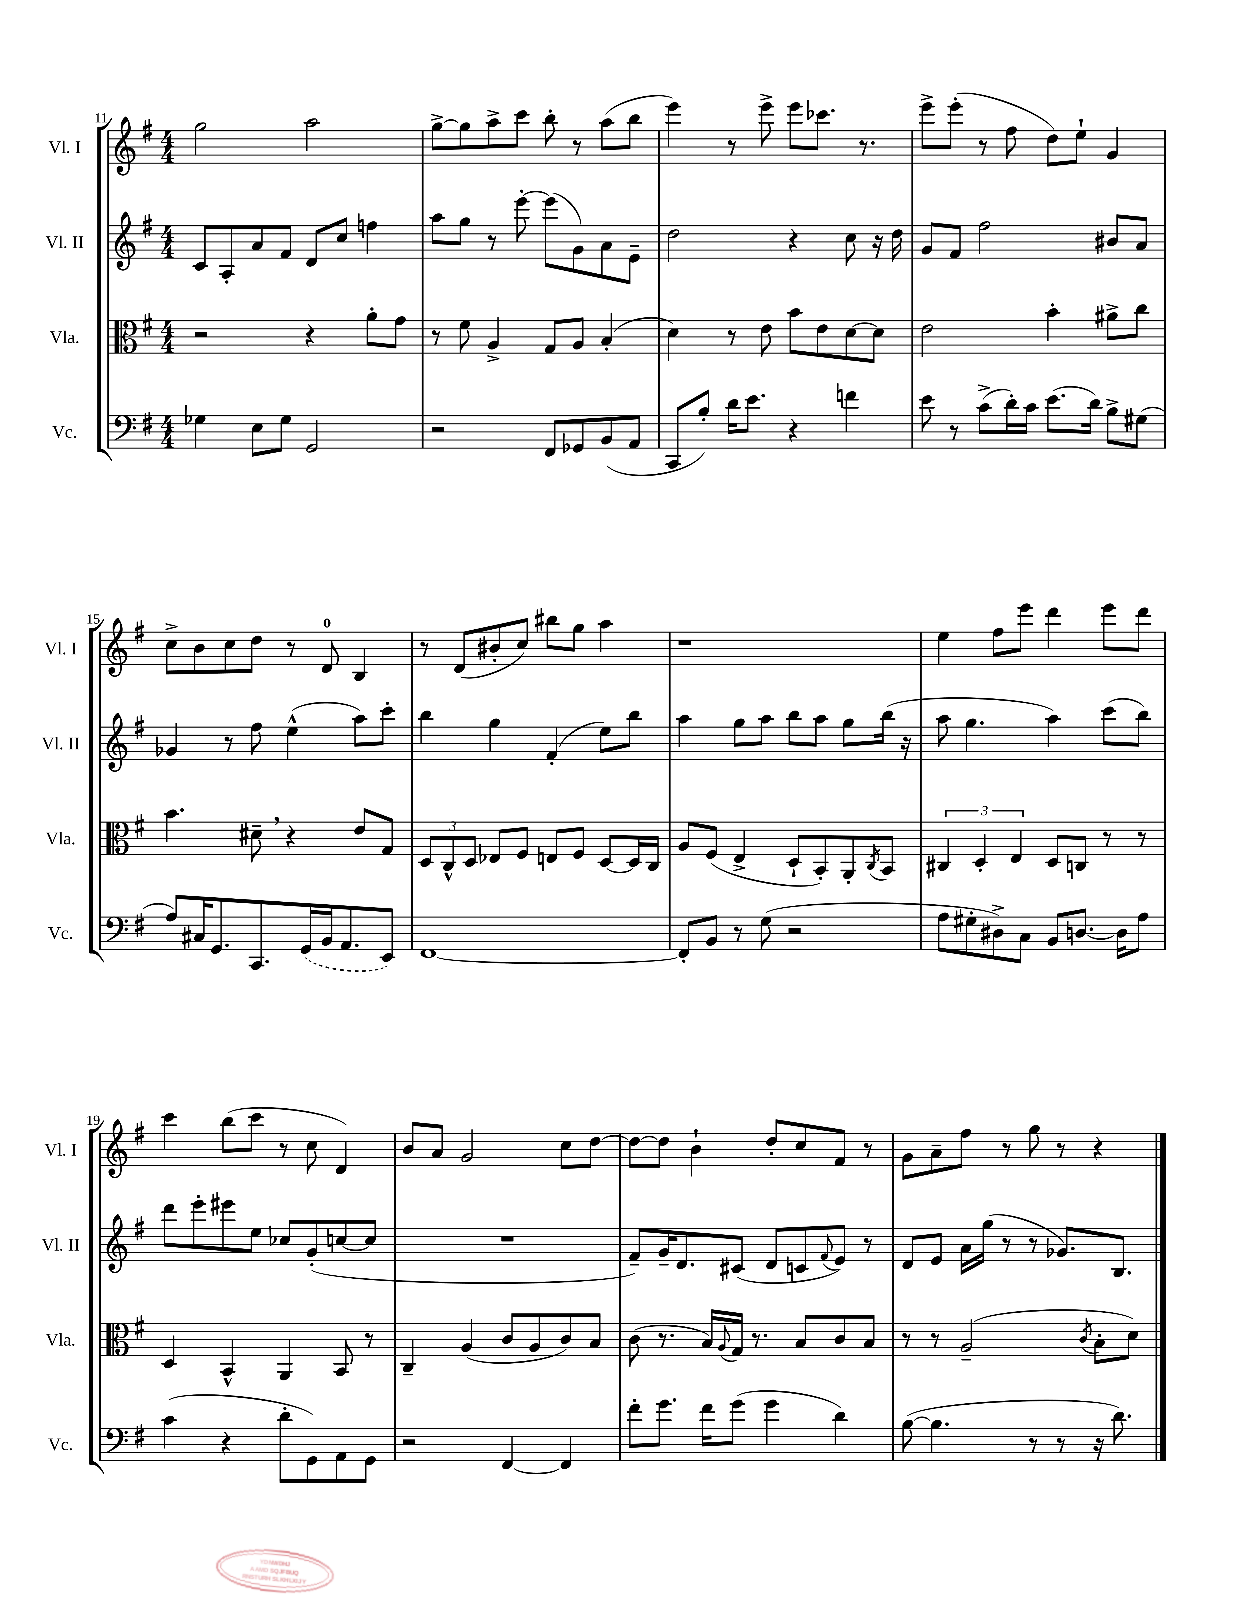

**kern	**kern	**kern	**kern
*staff4	*staff3	*staff2	*staff1
*clefF4	*clefC3	*clefG2	*clefG2
*k[f#]	*k[f#]	*k[f#]	*k[f#]
*M4/4	*M4/4	*M4/4	*M4/4
4G-	2r	8c	2gg
.	.	8A'	.
8E	.	8a	.
8G-	.	8f#	.
2GG	4r	8d	2aa
.	.	8cc	.
.	8a'	4ff	.
.	8g	.	.
=	=	=	=
2r	8r	8aa	[8gg^
.	8f#	8gg	8gg]
.	4A^	8r	8aa^
.	.	[8eee'	8ccc
8FF#	8G	(8eee]	8bb'
8GG-	8A	8g)	8r
(8BB	(4B'	8a	(8aa
8AA	.	8e~	8bb
=	=	=	=
8CC	4d)	2dd	4eee)
8B')	.	.	.
16d	8r	.	8r
8.e	.	.	.
.	8e	.	8eee^
4r	8b	4r	8eee
.	8e	.	8.ccc-
4f	[8d	8cc	.
.	.	.	8.r
.	8d]	16r	.
.	.	16dd	.
=	=	=	=
8e	2e	8g	8eee^
8r	.	8f#	(8eee'
(8c^	.	2ff#	8r
16d')	.	.	8ff#
16c	.	.	.
(8.e	4b'	.	8dd)
.	.	.	8ee`
16d)	.	.	.
8B^	8a#^	8b#	4g
(8G#	8cc	8a	.
=	=	=	=
8A)	4.b	4g-	8cc^
16C#	.	.	8b
8.GG	.	.	.
.	.	8r	8cc
8.CC	8d#~	8ff#	8dd
.	4r	(4ee^^	8r
(16GG	.	.	.
16BB	.	.	8d
8.AA	.	.	.
.	8e	8aa)	4B
8EE)	8G	8ccc'	.
=	=	=	=
[1FF#	12D	4bb	8r
.	12C^^	.	.
.	.	.	(8d
.	12D	.	.
.	8E-	4gg	8b#'
.	8F#	.	8cc)
.	8E	(4f#'	8bb#
.	8F#	.	8gg
.	[8D	8ee)	4aa
.	16D]	8bb	.
.	16C	.	.
=	=	=	=
8FF#']	8A	4aa	1r
8BB	(8F#	.	.
8r	4E^	8gg	.
(8G	.	8aa	.
2r	8D`	8bb	.
.	8BB')	8aa	.
.	8AA'	8gg	.
.	8qC	.	.
.	8BB	(16bb	.
.	.	16r	.
=	=	=	=
8A	6C#	8aa	4ee
8G#'	.	4.gg	.
.	6D'	.	.
8D#^)	.	.	8ff#
.	6E	.	.
8C	.	.	8eee
8BB	8D	4aa)	4ddd
[8.D	8C	.	.
.	8r	(8ccc	8eee
16D]	.	.	.
8A	8r	8bb)	8ddd
=	=	=	=
(4c	4D	8ddd	4ccc
.	.	8eee'	.
4r	4BB^^	8eee#	(8bb
.	.	8ee	8ccc
8d'	4AA	8cc-	8r
8GG)	.	(8g'	8cc
8AA	8BB	[8cc	4d)
8GG	8r	8cc]	.
=	=	=	=
2r	4C~	1r	8b
.	.	.	8a
.	(4A	.	2g
[4FF#	8c	.	.
.	8A	.	.
4FF#]	8c)	.	8cc
.	8B	.	[8dd
=	=	=	=
8f#'	(8c	8f#~)	8dd_
8.g	8.r	16g~	8dd]
.	.	8.d	.
.	.	.	4b`
16f#	16B)	.	.
.	8qqA	.	.
(8g	16G	(8c#	.
.	8.r	.	.
4g	.	8d	8dd'
.	8B	8c	8cc
.	.	8qqf#	.
4d)	8c	8e)	8f#
.	8B	8r	8r
=	=	=	=
([8B	8r	8d	8g
4.B]	8r	8e	8a~
.	(2A~	16a	8ff#
.	.	(16gg	.
.	.	8r	8r
8r	.	8r	8gg
8r	.	8.g-)	8r
.	8qc	.	.
16r	8B'	.	4r
8.d)	.	8.B	.
.	8d)	.	.
==	==	==	==
*-	*-	*-	*-
